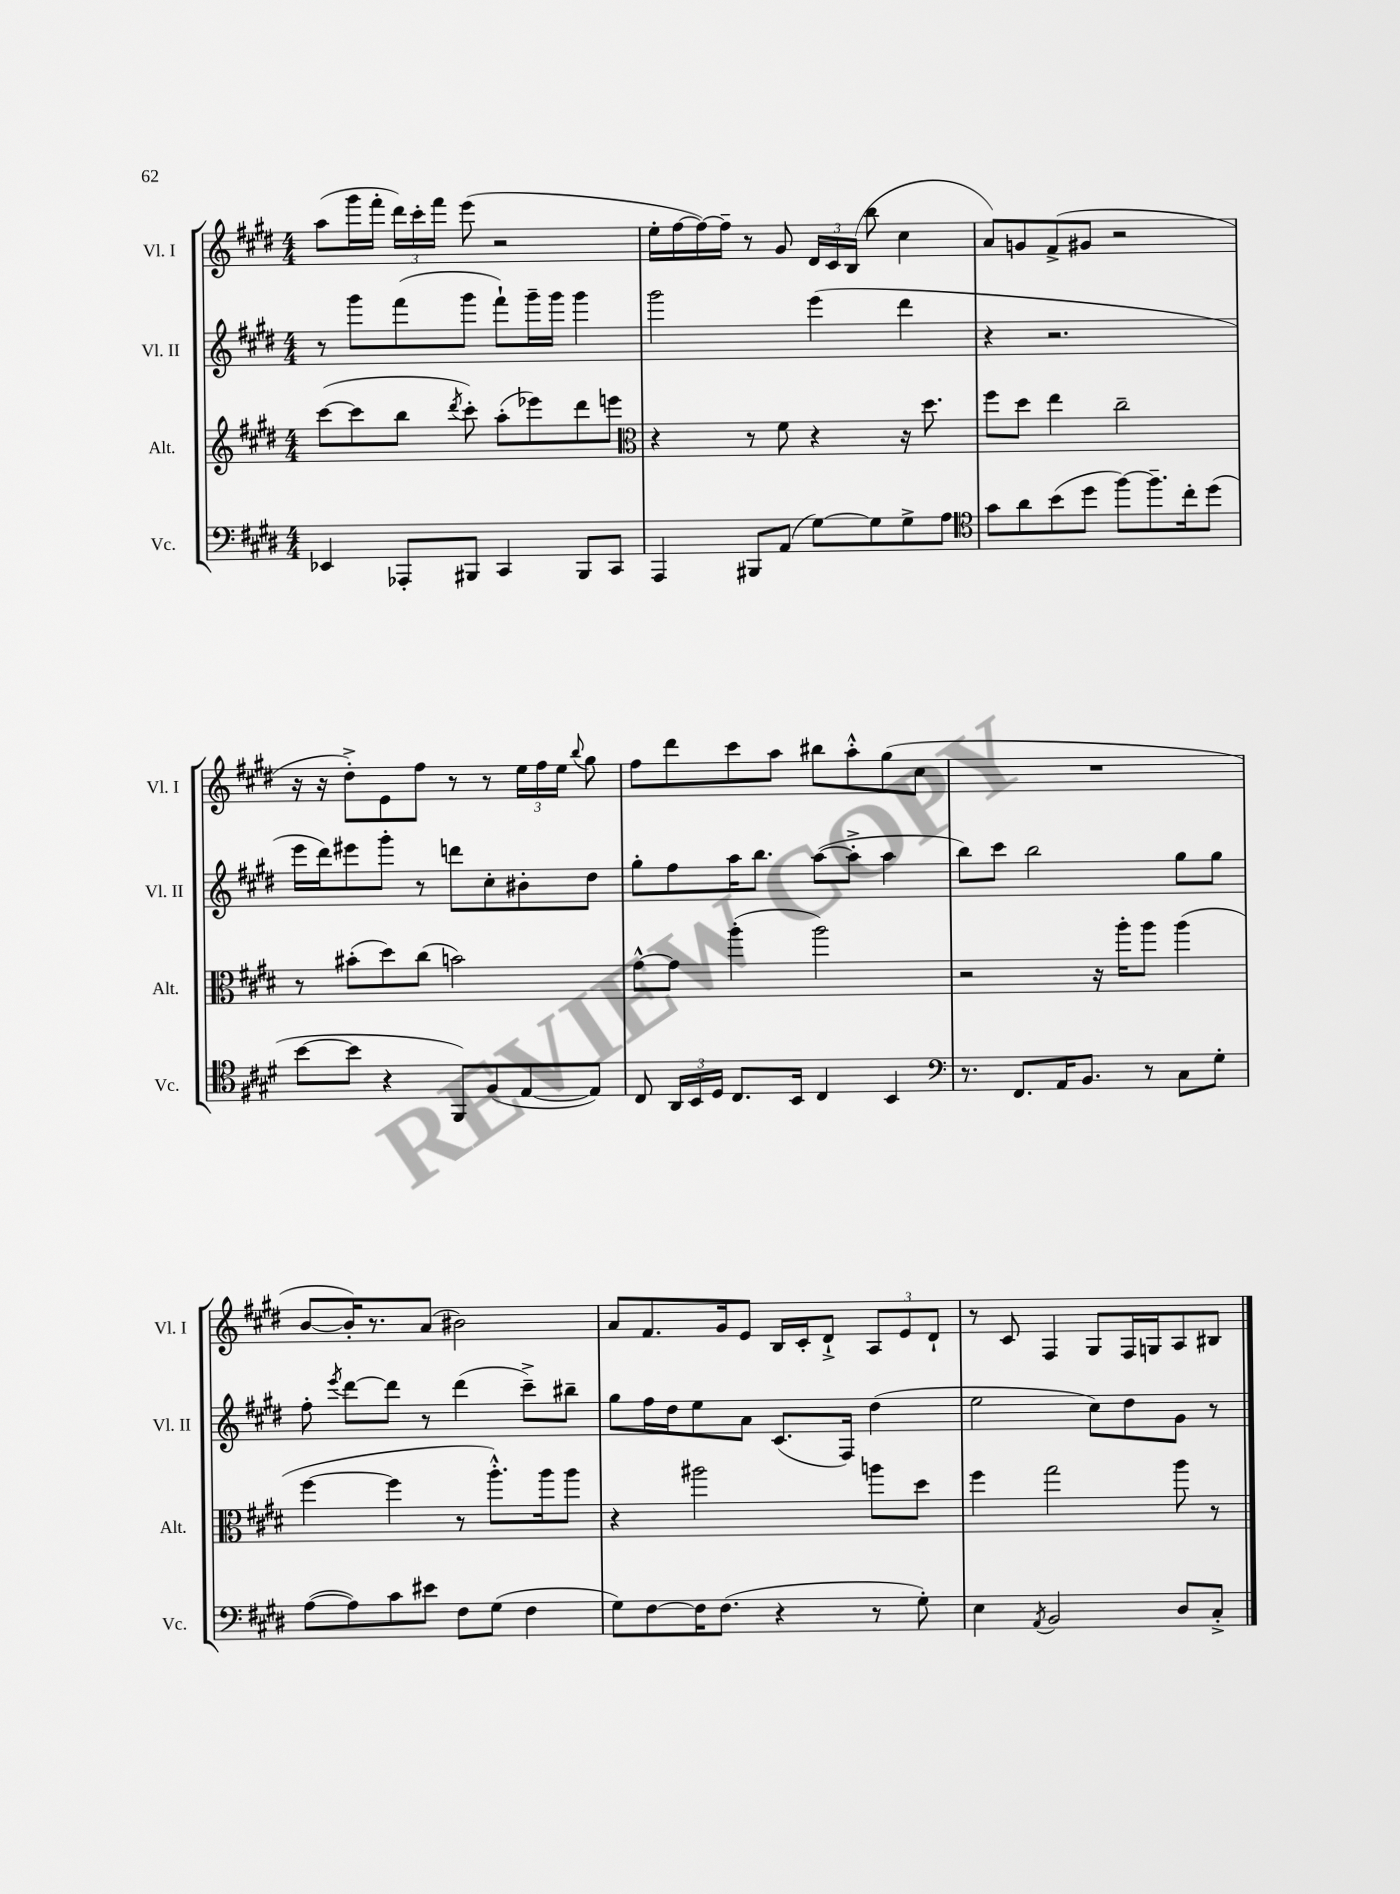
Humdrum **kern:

**kern	**kern	**kern	**kern
*staff4	*staff3	*staff2	*staff1
*clefF4	*clefG2	*clefG2	*clefG2
*k[f#c#g#d#]	*k[f#c#g#d#]	*k[f#c#g#d#]	*k[f#c#g#d#]
*M4/4	*M4/4	*M4/4	*M4/4
4EE-/	([8ccc#\L	8r	(8aa\L
.	8ccc#\]	8ggg#\L	16ggg#\L
.	.	.	16fff#'\JJ
8AAA-'/L	8bb\J	(8fff#\	24ddd#\LL)
.	.	.	24ccc#'\
.	.	.	24fff#\JJ
.	8qddd#/	.	.
8BBB#/J	8ccc#'\)	8ggg#\J	(8eee\
4CC#/	(8aa'\L	8fff#`\L)	2r
.	8eee-\)	16ggg#~\L	.
.	.	16ggg#\JJ	.
8BBB#/L	8ddd#\	4ggg#\	.
8CC#/J	8eee\J	.	.
=	=	=	=
*	*clefC3	*	*
4AAA/	4r	2ggg#\	16ee'\LL
.	.	.	[16ff#\
.	.	.	16ff#\_)
.	.	.	16ff#~\]JJ
8BBB#/L	8r	.	8r
(8AA/J	8f#\	.	8g#/
[8G#\L)	4r	(4eee\	24d#/LL
.	.	.	24c#/
.	.	.	(24B/JJ
8G#\]	.	.	8bb\
8G#^\	16r	4ddd#\	4cc#\
.	8.dd#\	.	.
8A\J	.	.	.
=	=	=	=
*clefC4	*	*	*
8g#\L	8ff#\L	4r	8a/L)
8a\	8dd#\J	.	8g/
(8b\	4ee\	2.r	(8f#^/
8dd#\J	.	.	8g#/J
[8ff#\L)	2cc#~\	.	2r
8.ff#~\]	.	.	.
16cc#'\k	.	.	.
(8dd#\J	.	.	.
=	=	=	=
[8b\L	8r	16eee\LL	16r
.	.	16ddd#\J)	16r
8b\]J	(8b#'\L	8eee#\	8dd#'^\L)
4r	8dd#\)	8ggg#'\J	8e\
.	(8cc#\J	8r	8ff#\J
8FF#/L)	2b\)	8ddd\L	8r
(8F#/	.	8cc#'\	8r
[8E/	.	8b#'\	24ee\LL
.	.	.	24ff#\
.	.	.	24ee\JJ
.	.	.	8qqbb/
8E/]J)	.	8dd#\J	8gg#\
=	=	=	=
8C#/	[8g#^^\L	8gg#'\L	8ff#\L
24AA/LL	8g#\]J	8ff#\	8ddd#\
24BB/	.	.	.
24D#/JJ	.	.	.
8.C#/L	(4aa'\	16aa\K	8ccc#\
.	.	8.bb\J	.
.	.	.	8aa\J
16BB/Jk	.	.	.
4C#/	2aa\)	([8aa\L	8bb#\L
.	.	8aa'^\]J	8aa'^^\
4BB/	.	4aa\	(8gg#\
.	.	.	8cc#\J
=	=	=	=
*clefF4	*	*	*
8.r	2r	8bb\L)	1r
.	.	8ccc#\J	.
8.FF#/L	.	.	.
.	.	2bb\	.
16AA/K	.	.	.
8.BB/J	.	.	.
.	16r	.	.
.	16aa'\LK	.	.
8r	8aa\J	.	.
8C#\L	(4aa\	8gg#\L	.
8G#'\J	.	8gg#\J	.
=	=	=	=
([8A\L	[4ff#\	8ff#'\	[8b/L
.	.	8qeee/	.
8A\])	.	[8ddd#\L	16b'/]K)
.	.	.	8.r
8c#\	4ff#\]	8ddd#\]J	.
8e#\J	.	8r	(8a/J
8F#\L	8r	(4ddd#\	2b#\)
(8G#\J	8.aa'^^\L)	.	.
4F#\	.	8ccc#~^\L)	.
.	16aa\k	.	.
.	8aa\J	8bb#~\J	.
=	=	=	=
8G#\L)	4r	8gg#\L	8a/L
[8F#\	.	16ff#\L	8.f#/
.	.	16dd#\J	.
16F#\]K	2aa#\	8ee\	.
(8.F#\J	.	.	16g#/k
.	.	8a\J	8e/J
4r	.	(8.c#/L	16B/LL
.	.	.	16c#'/J
.	.	.	8d#`^/J
.	.	16F#/Jk)	.
8r	8aa\L	(4dd#\	12A/L
.	.	.	12e/
8G#'\)	8dd#\J	.	.
.	.	.	12d#`/J
=	=	=	=
4E\	4ff#\	2ee\	8r
.	.	.	8c#/
8qAA/	.	.	.
2BB/	2gg#\	.	4F#/
.	.	8cc#\L)	8G#/L
.	.	8dd#\	16F#/L
.	.	.	16G/J
8D#/L	8aa\	8g#\J	8A/
8C#'^/J	8r	8r	8B#/J
==	==	==	==
*-	*-	*-	*-
